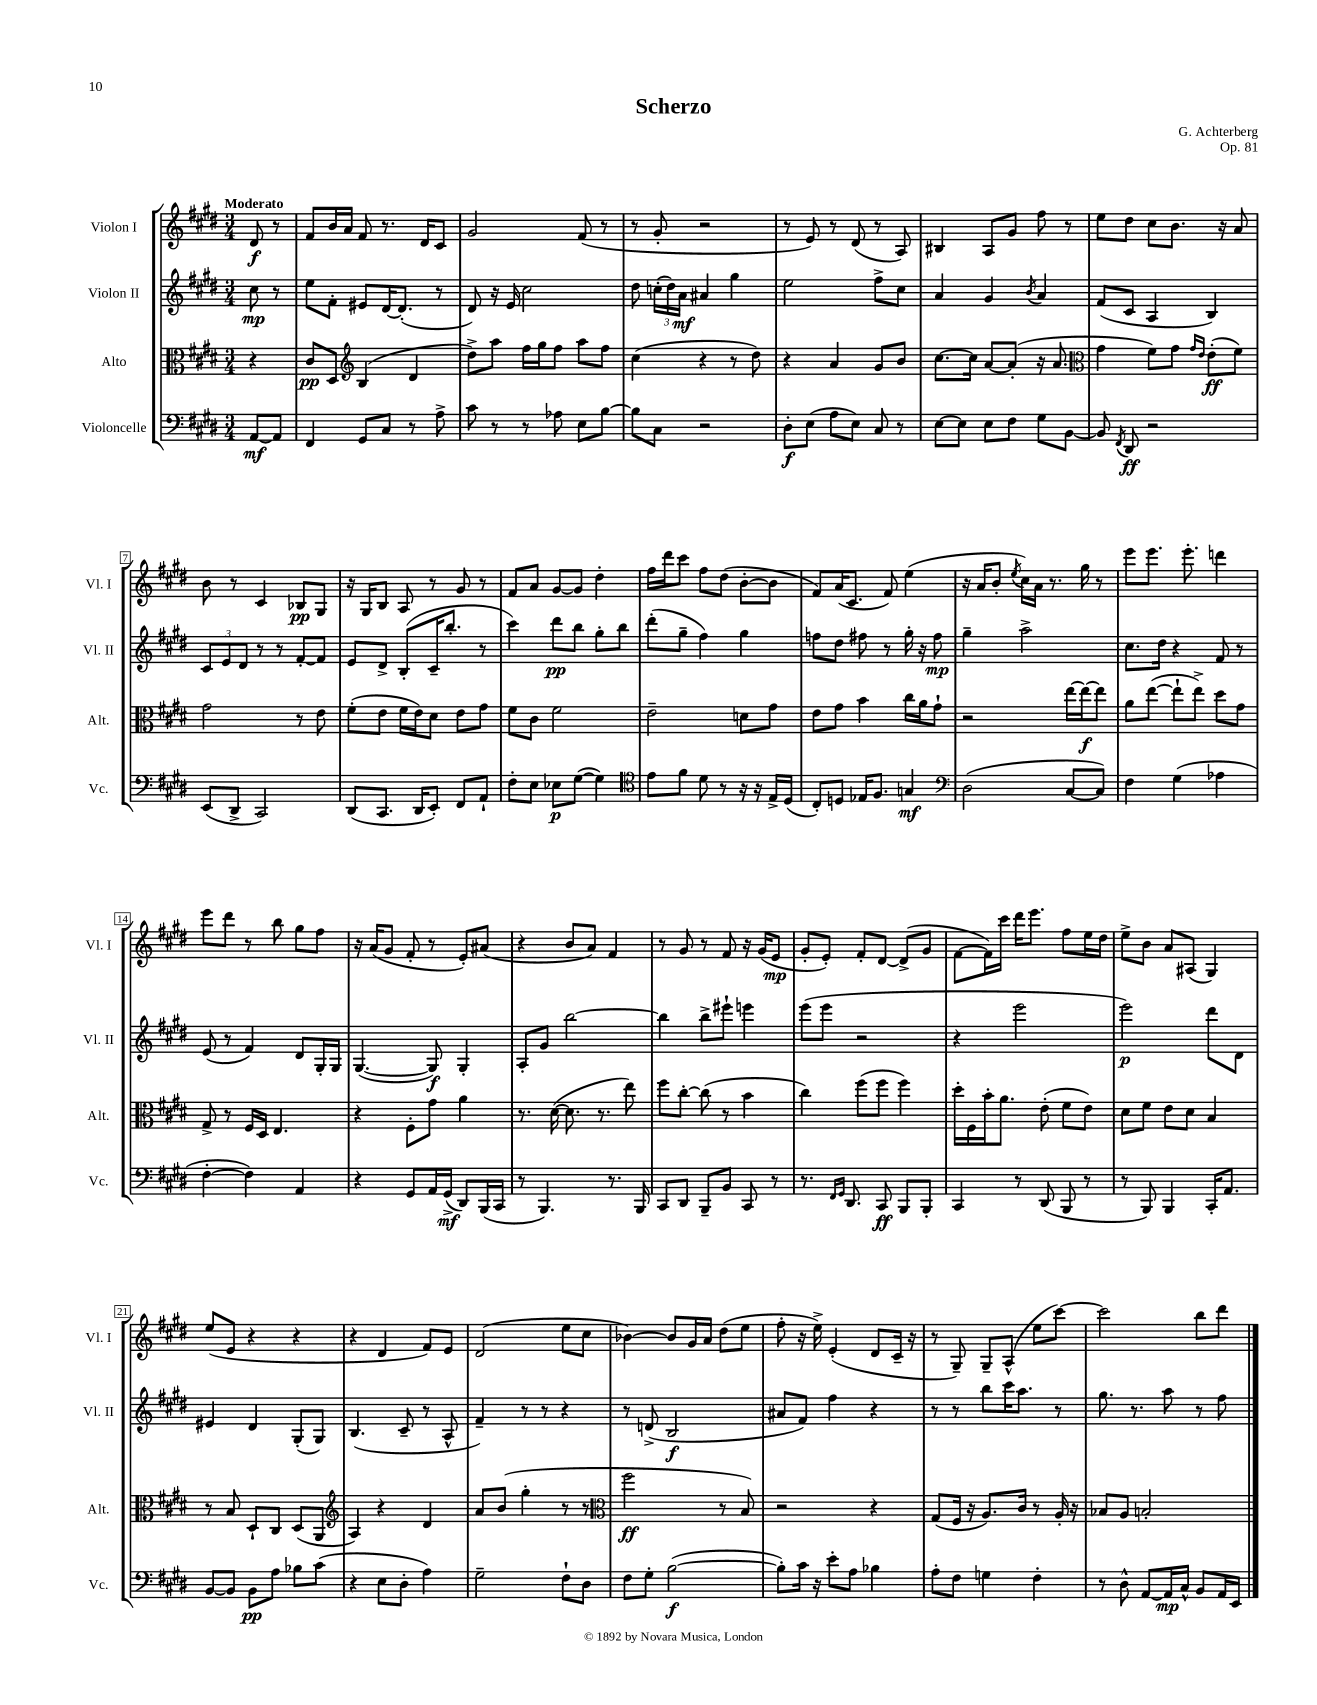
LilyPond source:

\header { title = "Scherzo" composer = "G. Achterberg" opus = "Op. 81" }
<<
\new StaffGroup <<
\new Staff = "s0" \with { instrumentName = "Violon I" shortInstrumentName = "Vl. I" } {
    \clef treble \key e \major \numericTimeSignature \time 3/4 \partial 4 \tempo "Moderato"
    \autoBeamOff dis'8\f r8 |
    fis'8[ b'16 a'16] fis'8 r8. dis'16[ cis'8] |
    gis'2 fis'8( r8 |
    r8 gis'8-. r2 |
    r8 e'8) r8 dis'8( r8 a8) |
    bis4 a8[ gis'8] fis''8 r8 |
    e''8[ dis''8] cis''8[ b'8.] r16 a'8 |
    b'8 r8 cis'4 bes8[\pp gis8] |
    r16 gis16[ b8] a8 r8 gis'8 r8 |
    fis'8[ a'8] gis'8[~ gis'8] dis''4-. |
    fis''16[ dis'''16 cis'''8] fis''8[ dis''8]( b'8[~-. b'8] |
    fis'8[) a'16( cis'8.] fis'8) e''4( |
    r16 a'16[ b'8]-. \acciaccatura { e''8 } cis''16[) a'16] r8. gis''16 r8 |
    e'''8[ e'''8.] e'''8.-. d'''4 |
    e'''8[ dis'''8] r8 b''8 gis''8[ fis''8] |
    r16 a'16[( gis'8] fis'8-. r8 e'8[-.) ais'8]( |
    r4 b'8[ a'8]) fis'4 |
    r8 gis'8 r8 fis'8 r16 gis'16[( e'8]\mp |
    gis'8[-. e'8]-.) fis'8[-. dis'8]~ dis'8[->( gis'8] |
    fis'8[~ fis'16) cis'''16] dis'''16[ e'''8.] fis''8[ e''16 dis''16] |
    e''8[-> b'8] a'8[ ais8]( gis4) |
    e''8[( e'8] r4 r4 |
    r4 dis'4 fis'8[) e'8] |
    dis'2( e''8[ cis''8] |
    bes'4~) bes'8[ gis'16 a'16] dis''8[( e''8] |
    fis''8-. r16 e''16->) e'4-.( dis'8[ cis'16]-- r16 |
    r8 gis8--) gis8[-- a8]-^( e''8[ cis'''8]~) |
    cis'''2 b''8[ dis'''8] \bar "|." |
}
\new Staff = "s1" \with { instrumentName = "Violon II" shortInstrumentName = "Vl. II" } {
    \clef treble \key e \major \numericTimeSignature \time 3/4 \partial 4
    \autoBeamOff cis''8\mp r8 |
    e''8[ fis'8]-. eis'8[ dis'16~ dis'8.]-.( r8 |
    dis'8) r16 e'16 cis''2 |
    dis''8 \tuplet 3/2 { c''16[-.( dis''16) a'16]\mf } ais'4 gis''4 |
    e''2 fis''8[-> cis''8] |
    a'4 gis'4 \acciaccatura { b'8 } a'4 |
    fis'8[( cis'8] a4 b4) |
    \tuplet 3/2 { cis'8[ e'8 dis'8] } r8 r8 fis'8[~-. fis'8] |
    e'8[ dis'8]-> b8[-.( cis'16-- b''8.]-. r8 |
    cis'''4) dis'''8[\pp b''8] gis''8[-. b''8] |
    dis'''8[-.( gis''8]-- fis''4) gis''4 |
    f''8[ dis''8] fis''8 r8 gis''16-. r16 fis''8\mp |
    gis''4-- a''2-> |
    cis''8.[ dis''16] r4 fis'8 r8 |
    e'8( r8 fis'4) dis'8[ gis16-. gis16] |
    gis4.~( gis8\f) gis4-. |
    a8[-. gis'8] b''2~ |
    b''4 b''8[-> eis'''8]-! e'''4 |
    e'''8[( e'''8] r2 |
    r4 e'''2 |
    e'''2\p) dis'''8[ dis'8] |
    eis'4 dis'4 gis8[-.( gis8]) |
    b4.( cis'8-- r8 a8-^ |
    fis'4--) r8 r8 r4 |
    r8 d'8->( b2\f |
    ais'8[ fis'8]) fis''4 r4 |
    r8 r8 b''8[ cis'''16 a''8.] r8 |
    gis''8. r8. a''8 r8 fis''8 \bar "|." |
}
\new Staff = "s2" \with { instrumentName = "Alto" shortInstrumentName = "Alt." } {
    \clef alto \key e \major \numericTimeSignature \time 3/4 \partial 4
    \autoBeamOff r4 |
    cis'8[\pp dis8] \clef treble b4( dis'4 |
    dis''8[->) a''8] fis''16[ gis''16 fis''8] a''8[ fis''8] |
    cis''4( r4 r8 dis''8) |
    r4 a'4 gis'8[ b'8] |
    cis''8.[~ cis''16] a'8[~ a'8]-.( r16 a'8. |
    \clef alto gis'4 fis'8[) gis'8] \grace { gis'16[ e'16] } e'8[-.\ff( fis'8]) |
    gis'2 r8 e'8 |
    fis'8[-.( e'8] fis'16[ e'16) dis'8] e'8[ gis'8] |
    fis'8[ cis'8] fis'2 |
    e'2-- d'8[ gis'8] |
    e'8[ gis'8] b'4 cis''16[ a'16 gis'8]-! |
    r2 e''16[~ e''16~\f e''8] |
    a'8[ e''8]~( e''8[-! e''8]->) dis''8[ gis'8] |
    gis8-> r8 fis16[ dis16] e4. |
    r4 fis8[-. gis'8] a'4 |
    r8. dis'16~( dis'8. r8. e''8) |
    fis''8[ cis''8]~-. cis''8( r8 b'4 |
    cis''4) fis''8[( fis''8] fis''4) |
    dis''16[-. fis16 b'16-. a'8.] e'8-.( fis'8[ e'8]) |
    dis'8[ fis'8] e'8[ dis'8] b4 |
    r8 b8 dis8[-! cis8] dis8[( a,8] |
    \clef treble a4) r4 dis'4 |
    a'8[ b'8]( gis''4-. r8 r8 |
    \clef alto fis''2\ff r8 b8) |
    r2 r4 |
    gis8[( fis16] r16 a8.[) cis'16] r8 a16-. r16 |
    bes8[ a8] b2-. \bar "|." |
}
\new Staff = "s3" \with { instrumentName = "Violoncelle" shortInstrumentName = "Vc." } {
    \clef bass \key e \major \numericTimeSignature \time 3/4 \partial 4
    \autoBeamOff a,8[~\mf a,8] |
    fis,4 gis,8[ cis8] r8 a8-> |
    cis'8 r8 r8 aes8 e8[ b8]~ |
    b8[ cis8] r2 |
    dis8[-.\f e8]( a8[ e8]) cis8 r8 |
    e8[~ e8] e8[ fis8] gis8[ b,8]~ |
    b,8 \acciaccatura { fis,8 } dis,8\ff r2 |
    e,8[( dis,8]-> cis,2) |
    dis,8[( cis,8.] dis,16[ e,8]-.) fis,8[ a,8]-! |
    fis8[-. e8] ees8[\p gis8]~( gis4) |
    \clef tenor e'8[ fis'8] dis'8 r8 r16 r16 e16[-> dis16]( |
    cis8[-.) d8] ees16[ fis8.] g4\mf |
    \clef bass dis2( cis8[~ cis8]) |
    fis4 gis4( aes4 |
    fis4~-. fis4) a,4 |
    r4 gis,8[ a,16 gis,16]->\mf( dis,8[) b,,16( cis,16] |
    r8 b,,4.) r8. b,,16 |
    cis,8[ dis,8] b,,8[-- b,8] cis,8 r8 |
    r8. \grace { fis,16[ gis,16] } dis,8. cis,8\ff b,,8[ b,,8]-. |
    cis,4 r8 dis,8( b,,8 r8 |
    r8 b,,8) b,,4 cis,16[-. a,8.] |
    b,8[~ b,8] b,8[\pp a8] bes8[ cis'8]( |
    r4 e8[ dis8]-. a4) |
    gis2-- fis8[-! dis8] |
    fis8[ gis8]-. b2~\f( |
    b8[-.) cis'16] r16 e'8[-. a8] bes4 |
    a8[-. fis8] g4 fis4-. |
    r8 dis8-^ a,8[~ a,16\mp cis16]-^ b,8[ a,16 e,16] \bar "|." |
}
>>
>>
\layout { \context { \Score \override BarNumber.stencil = #(make-stencil-boxer 0.1 0.3 ly:text-interface::print) } }
